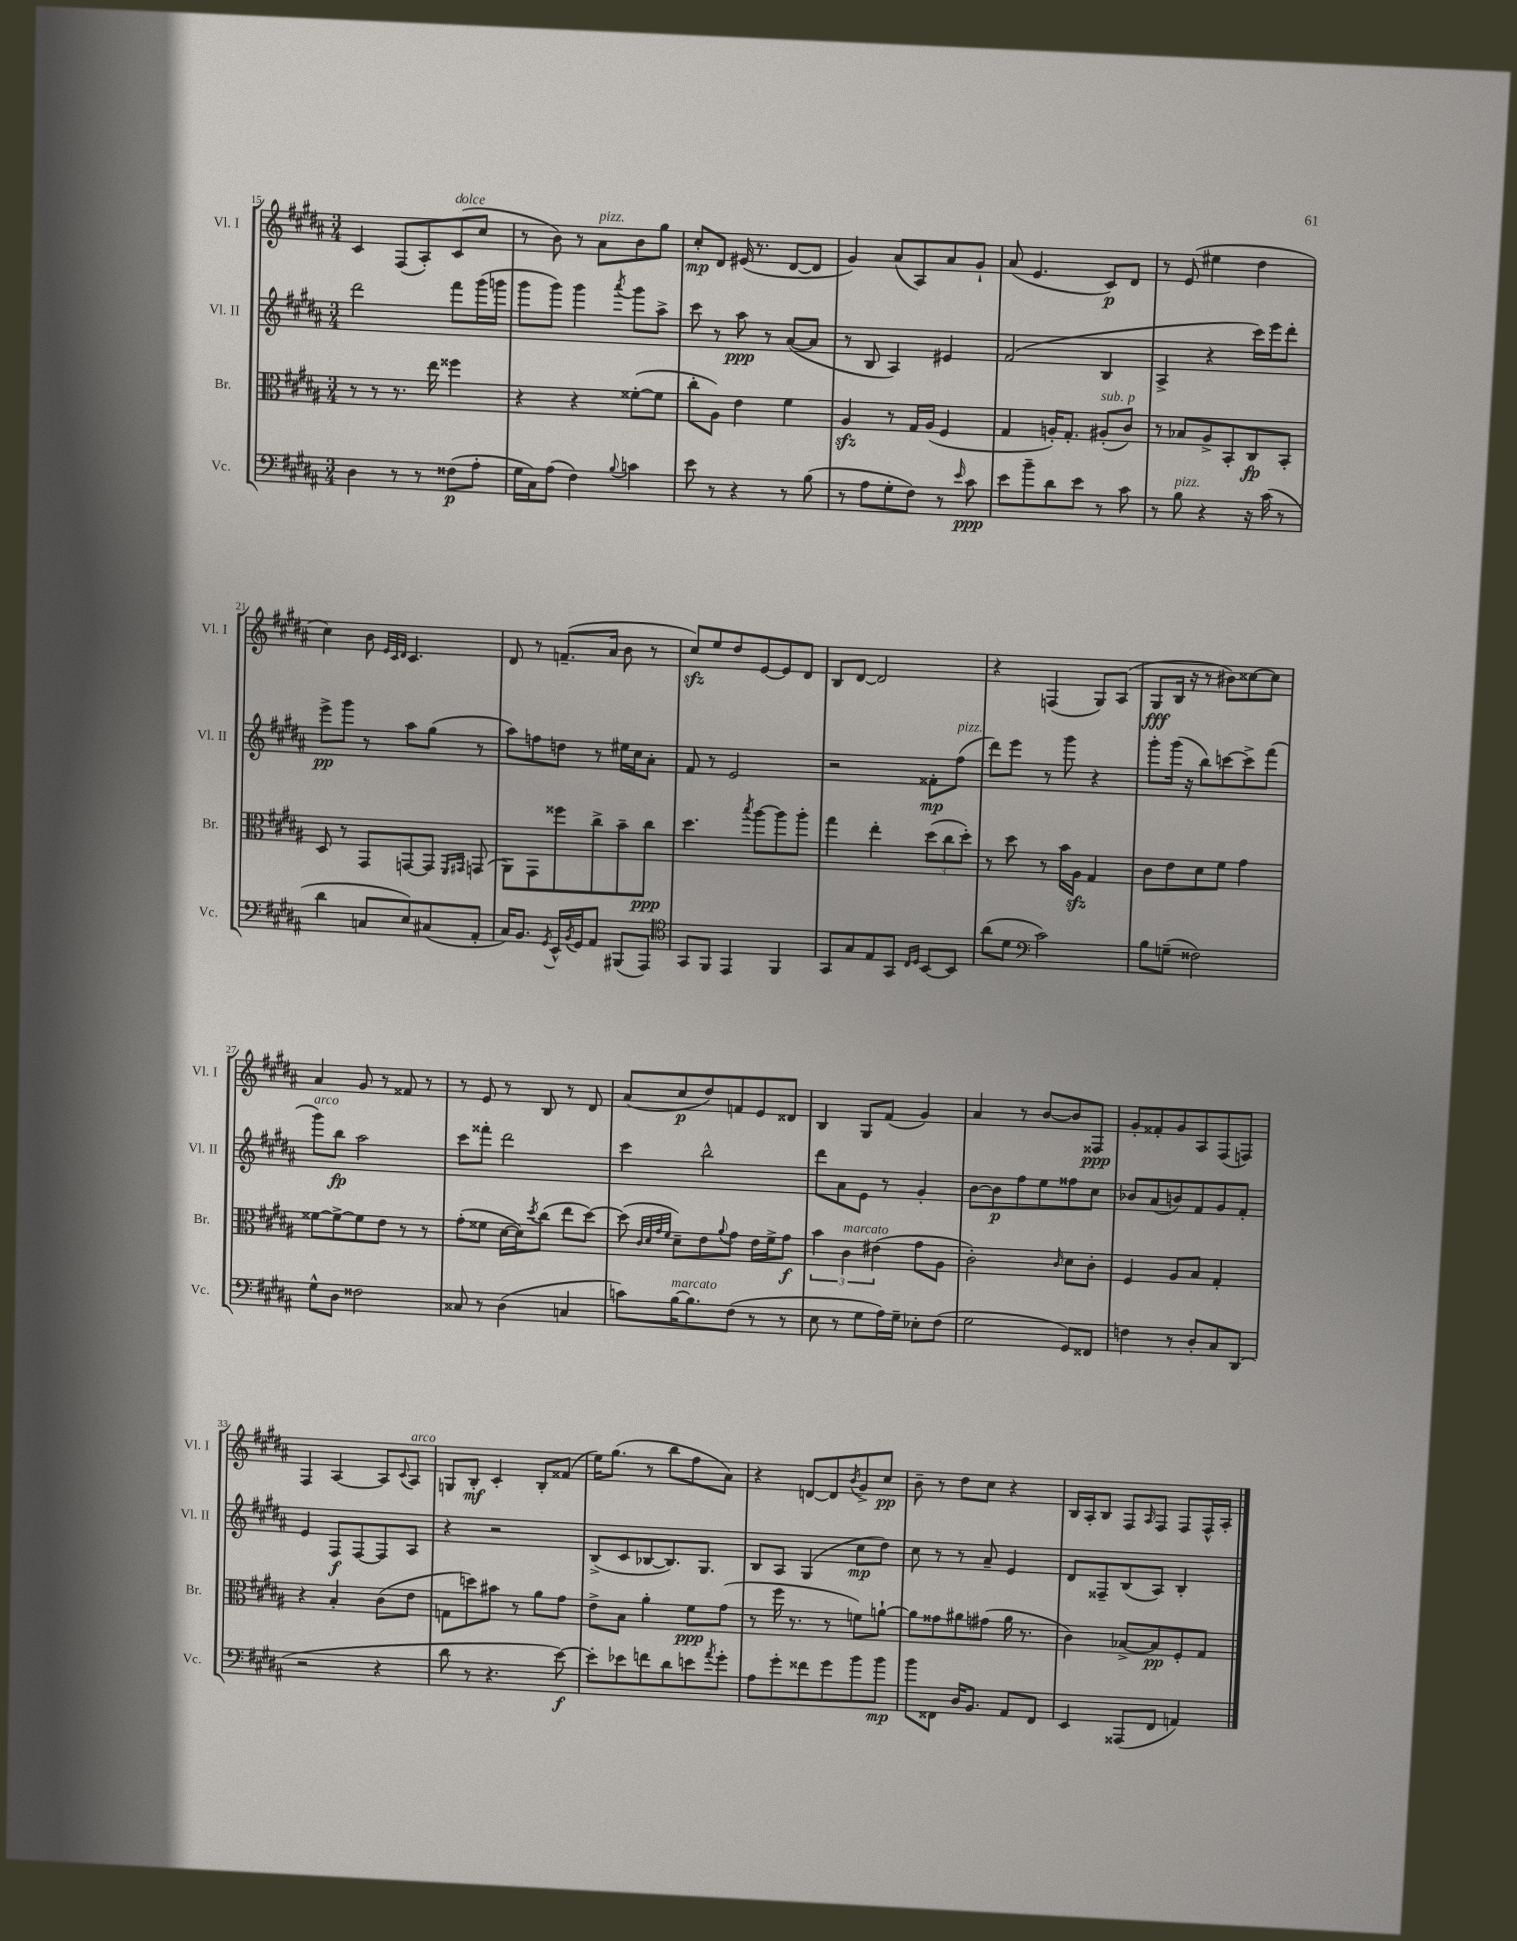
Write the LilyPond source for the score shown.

<<
\new StaffGroup <<
\new Staff = "s0" \with { instrumentName = "Vl. I" shortInstrumentName = "Vl. I" } {
    \clef treble \key b \major \numericTimeSignature \time 3/4
    cis'4 fis8( ais8-.) cis'8^\markup { \italic "dolce" }( cis''8 |
    r8 b'8) r8 ais'8^\markup { \italic "pizz." } b'8 gis''8 |
    cis''8-.\mp dis'8 eis'16( r8. dis'8~ dis'8 |
    gis'4) ais'8( ais8) ais'8 gis'8-! |
    ais'8( e'4. cis'8\p) dis'8 |
    r8 e'8( eis''4 dis''4 |
    cis''4) b'8 \grace { e'32 cis'32 dis'32 } cis'4. |
    dis'8 r8 f'8.--( ais'16 b'8 r8 |
    cis''8\sfz) e''8 dis''8 e'8~ e'8 dis'8 |
    b8 dis'8~ dis'2 |
    r4 f4( gis8) ais8( |
    gis8\fff b16 r16 r8 bis'8) cisis''8~ cisis''8 |
    ais'4 gis'8 r8 fisis'8 r8 |
    r8 e'8 r8 b8 r8 dis'8 |
    ais'8( cis''8\p dis''8) f'8 e'8 disis'8 |
    b4 gis8 fis'8( gis'4) |
    ais'4 r8 b'8~ b'8 fisis8\ppp |
    gis'8-. fisis'8-. gis'8 ais8 fis8( f8) |
    fis4 ais4~ ais8 \appoggiatura { cis'8 } ais8^\markup { \italic "arco" } |
    g8 b8-.\mf cis'4-. b8-. fisis'8( |
    e''16) gis''8.( r8 b''8 fis''8 ais'8) |
    r4 d'8~ d'8 \acciaccatura { b'8 } gis'8-> cis''8\pp |
    b'8-- r8 dis''8 cis''8 r4 |
    b16 ais16-. b8 fis8 \grace { ais16 } fis8 fis8 fis16-^ ais16-. \bar "|." |
}
\new Staff = "s1" \with { instrumentName = "Vl. II" shortInstrumentName = "Vl. II" } {
    \clef treble \key b \major \numericTimeSignature \time 3/4
    dis'''2 fis'''8 gis'''16( g'''16 |
    gis'''8 gis'''8) gis'''4 \acciaccatura { ais'''8 } gis'''8 ais''8-> |
    cis'''8 r8 ais''8\ppp r8 ais'8~( ais'8 |
    r8 b8 ais4) eis'4 |
    fis'2( b4 |
    ais4-> r4 cis'''16) e'''16 dis'''8-. |
    e'''8->\pp gis'''8 r8 ais''8 gis''8( r8 |
    ais''8) f''8 d''8 r8 eis''16 cis''16 ais'8-. |
    fis'8 r8 e'2 |
    r2 fisis'8-.\mp fis''8^\markup { \italic "pizz." }( |
    dis'''8) e'''8 r8 gis'''8 r4 |
    gis'''8-. gis'''16( r16 b''8) c'''8~ c'''8-> fis'''8( |
    gis'''8^\markup { \italic "arco" }) b''8\fp ais''2 |
    cis'''8 fisis'''8-. dis'''2 |
    cis'''4 b''2-^ |
    dis'''8 ais'8 e'8 r8 gis'4-. |
    b'8~ b'8\p fis''8 e''8 fisis''8 cis''8 |
    bes'8 ais'8( b'8) fis'8 gis'8 fis'8-. |
    e'4 fis8\f fis8~ fis8 ais8 |
    r4 r2 |
    b8->( cis'8 bes8~ bes8.) gis8. |
    b8 ais8 gis4( cis''8\mp dis''8) |
    cis''8 r8 r8 ais'8-- e'4 |
    dis'8 fisis8-- b8( ais8) b4-. \bar "|." |
}
\new Staff = "s2" \with { instrumentName = "Br." shortInstrumentName = "Br." } {
    \clef alto \key b \major \numericTimeSignature \time 3/4
    r8 r8 r8. e''16 fisis''4 |
    r4 r4 fisis'8~-.( fisis'8 |
    cis''8-. ais8) e'4 fis'4 |
    ais4\sfz r8 gis16 ais16( fis4 |
    gis4 a16-.) gis8.-. ais8-.^\markup { \italic "sub. p" }( cis'8) |
    r8 bes8 ais8-> b,8-. cis8\fp b,8-. |
    dis8 r8 gis,8 g,8~ g,8 \grace { fis,16 gis,16 } g,8( |
    ais,8) gis,8 fisis''8 cis''8-> b'8-- cis''8\ppp |
    dis''4. \acciaccatura { b''8 } ais''8~ ais''8 ais''8-. |
    gis''4 e''4-. \tuplet 3/2 { dis''8( cis''8 dis''8-.) } |
    r8 dis''8 r8 b'16 ais16\sfz gis4 |
    cis'8 e'8 dis'8 fis'8 gis'4 |
    fisis'8~ fisis'8~-> fisis'8 e'8 r8 r8 |
    gis'8-.( fisis'8 dis'16~ dis'16) \acciaccatura { dis''8 } cis''8( e''8 dis''8~) |
    dis''8( \grace { cis'32 dis'32 gis'32 fis'32 } dis'8--) e'8 \appoggiatura { ais'8 } gis'8 e'16 fis'16-> gis'8\f |
    \tuplet 3/2 { b'4 cis'4^\markup { \italic "marcato" } eis'4( } gis'8 ais8 |
    cis'2-.) \grace { cis'16 } dis'8 cis'8-. |
    fis4 ais8 b8 gis4-. |
    r4 b4-. cis'8( e'8 |
    g8 d''8) bis'8 r8 ais'8 gis'8 |
    e'8-> b8 ais'4-. fis'8\ppp gis'8( |
    r8 fis''16 r8. r8 f'8) a'8~-! |
    a'8 gisis'8 ais'8 gis'8( ais'16 r8. |
    cis'4) bes8~-> bes8\pp fis8-. gis8 \bar "|." |
}
\new Staff = "s3" \with { instrumentName = "Vc." shortInstrumentName = "Vc." } {
    \clef bass \key b \major \numericTimeSignature \time 3/4
    dis4 r8 r8 fisis8\p( ais8-. |
    gis16 cis16) ais8( fis4) \appoggiatura { b8 } c'4 |
    e'8 r8 r4 r8 b8( |
    r8 ais8 gis8-. fis8) r8 \grace { e'16 } cis'8\ppp |
    e'8 b'8-- dis'8 e'8 r8 cis'8 |
    r8 b8^\markup { \italic "pizz." } r4 r16 cis'16( r8 |
    dis'4 c8 e8) cis8( ais,8-. |
    cis16) b,8. \acciaccatura { gis,8 } e,16-^ \acciaccatura { b,8 } gis,16 ais,8 bis,,8( ais,,8) |
    \clef tenor gis,8 fis,8 e,4 fis,4 |
    gis,8 gis8 e8 gis,8 \grace { cis16 dis16 } b,8~ b,8 |
    ais'8( dis'8 \clef bass cis'2) |
    b8 g8--( fisis2) |
    gis8-^ dis8 fisis2 |
    cisis8 r8 dis4( c4 |
    c'8) b16~^\markup { \italic "marcato" } b8. fis8( r8 r8 |
    e8 r8 gis8 ais16) gis16-- ees8-. fis8( |
    gis2 gis,8) fisis,8 |
    f4 r8 dis8-. cis8 dis,8( |
    r2 r4 |
    dis'8 r8 r4. e'8~\f) |
    e'8-. ees'8 f'8 dis'8 e'8 \acciaccatura { ais'8 } gis'8-. |
    ais8 gis'8-. fisis'8 gis'8 b'8 b'8\mp |
    b'8 fisis,8 dis16 b,8. ais,8 fisis,8 |
    e,4 aisis,,8( fis,8 a,4) \bar "|." |
}
>>
>>
\layout { \context { \Score currentBarNumber = #15 } }
